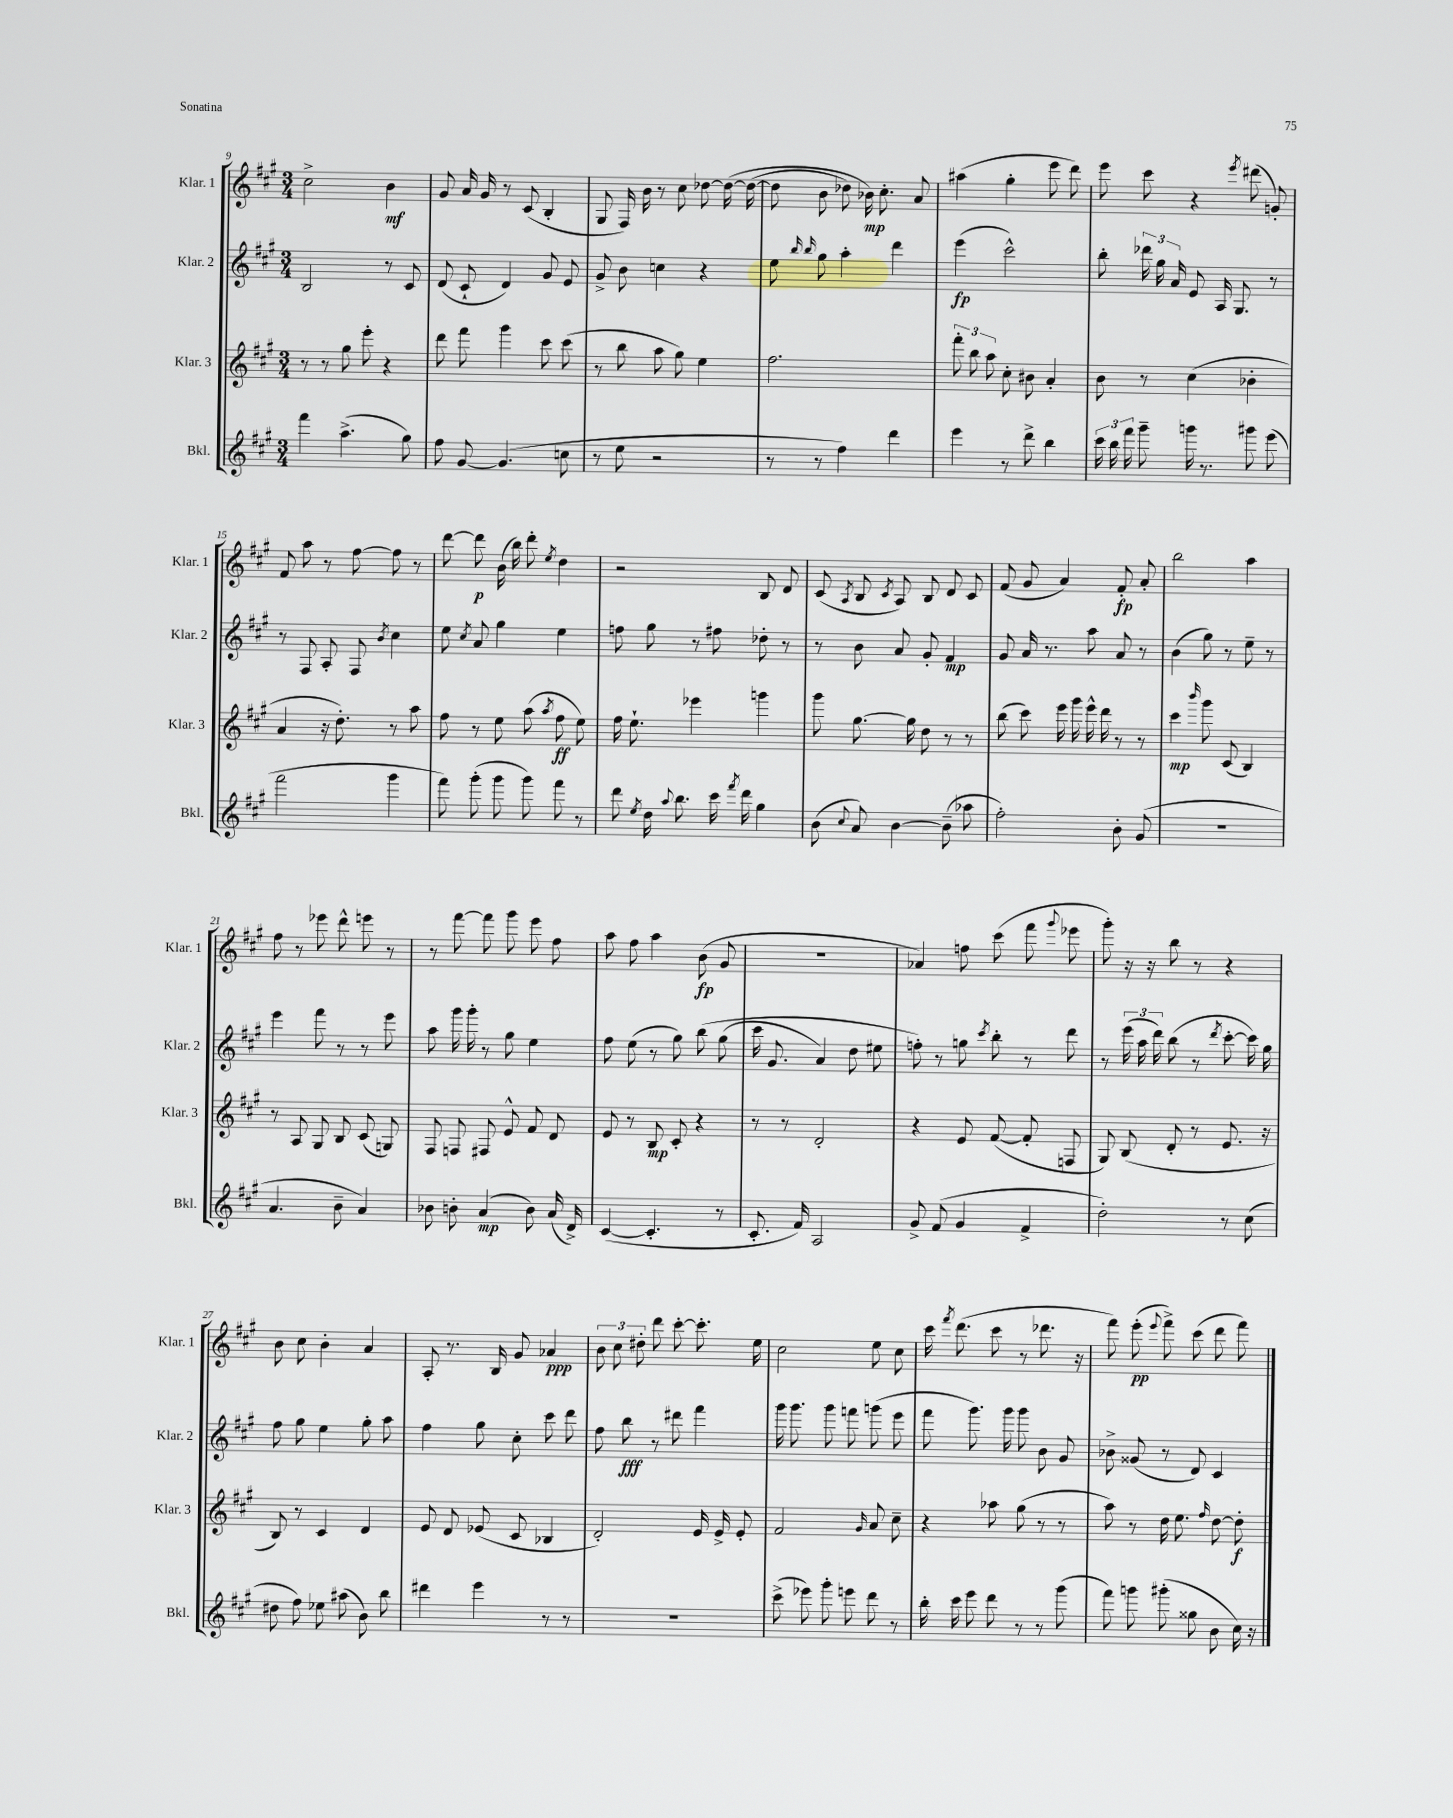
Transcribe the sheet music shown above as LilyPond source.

<<
\new StaffGroup <<
\new Staff = "s0" \with { instrumentName = "Klar. 1" shortInstrumentName = "Klar. 1" } {
    \clef treble \key a \major \numericTimeSignature \time 3/4
    \autoBeamOff cis''2-> b'4\mf |
    gis'8 a'16 gis'16 r8 cis'8( b4-. |
    gis8 fis16) b'16 r8 cis''8 des''8~ des''16~\( des''16~( |
    des''8 b'8 des''8) bes'16\mp\) cis''8.-. a'8 |
    ais''4( gis''4-. e'''8 d'''8) |
    e'''8 cis'''8 r4 \acciaccatura { e'''8 } dis'''8( g'8-.) |
    fis'8 a''8 r8 fis''8~ fis''8 r8 |
    d'''8~ d'''8\p b'16( b''16) d'''8-. \acciaccatura { e''8 } d''4 |
    r2 b8 d'8 |
    cis'8( \acciaccatura { a8 } b8 \acciaccatura { cis'8 } a8) b8 d'8 cis'8 |
    fis'8( gis'8 a'4) fis'8-.\fp a'8-. |
    b''2 a''4 |
    fis''8 r8 ees'''8 d'''8-^ e'''8 r8 |
    r8 fis'''8~ fis'''8 gis'''8 e'''8 fis''8 |
    a''8 fis''8 a''4 b'8\fp( gis'8 |
    R2. |
    aes'4) f''8 cis'''8( fis'''8 \appoggiatura { gis'''8 } ees'''8 |
    gis'''8-.) r16 r16 b''8 r8 r4 |
    b'8 cis''8 b'4-. a'4 |
    a8-. r8. b16 gis'8 aes'4\ppp |
    \tuplet 3/2 { b'8 cis''8 dis''8-. } d'''8 cis'''8~-. cis'''8.-. e''16 |
    cis''2 e''8 cis''8 |
    cis'''16 \acciaccatura { fis'''8 } d'''8.( cis'''8 r8 des'''8. r16 |
    fis'''8) e'''8-.\pp( \appoggiatura { e'''8 } fis'''8->) cis'''8( d'''8 fis'''8) \bar "|." |
}
\new Staff = "s1" \with { instrumentName = "Klar. 2" shortInstrumentName = "Klar. 2" } {
    \clef treble \key a \major \numericTimeSignature \time 3/4
    \autoBeamOff b2 r8 cis'8 |
    d'8( cis'8-! d'4) gis'8 e'8 |
    gis'8-> b'8 c''4 r4 |
    e''8 \grace { b''16 b''16 } gis''8 a''4-. d'''4 |
    e'''4\fp( cis'''2-^) |
    b''8-. \tuplet 3/2 { des'''16 gis''16 a'16 } e'8 a16 gis8. r8 |
    r8 fis8 a8-. fis8 \acciaccatura { b'8 } cis''4 |
    e''8 \acciaccatura { cis''8 } a'8 gis''4 e''4 |
    f''8 gis''8 r8 fis''8 des''8-. r8 |
    r8 b'8 a'8 gis'8-. fis'4\mp |
    gis'8 a'16 r8. a''8 a'8 r8 |
    b'4( gis''8) r8 e''8-- r8 |
    e'''4 fis'''8 r8 r8 e'''8 |
    a''8 gis'''16 gis'''16-. r8 gis''8 e''4 |
    fis''8 e''8( r8 gis''8) b''8\( gis''8( |
    cis'''16 gis'8. a'4) d''8 eis''8 |
    f''8-.\) r8 g''8 \acciaccatura { cis'''8 } b''8-. r8 d'''8 |
    r8 \tuplet 3/2 { e'''16( a''16 d'''16) } b''8( r8 \acciaccatura { d'''8 } cis'''8~-. cis'''16) gis''16 |
    fis''8 gis''8 e''4 gis''8-. a''8 |
    fis''4 gis''8 cis''8-. cis'''8 d'''8 |
    fis''8 b''8\fff r8 dis'''8 fis'''4 |
    gis'''16 gis'''8. gis'''8 f'''8 g'''8( e'''8 |
    fis'''8 gis'''8.) gis'''16 gis'''8 b'8 gis'8 |
    bes'8-> gisis'8( r8 d'8) cis'4 \bar "|." |
}
\new Staff = "s2" \with { instrumentName = "Klar. 3" shortInstrumentName = "Klar. 3" } {
    \clef treble \key a \major \numericTimeSignature \time 3/4
    \autoBeamOff r8 r8 gis''8 e'''8-. r4 |
    d'''8 fis'''8 gis'''4 cis'''8 cis'''8( |
    r8 b''8 a''8 gis''8) e''4 |
    fis''2. |
    \tuplet 3/2 { fis'''8-. b''8 a''8 } cis''8-. bis'8 a'4-. |
    b'8 r8 cis''4( bes'4-. |
    a'4 r16 d''8.-.) r8 a''8 |
    fis''8 r8 e''8 a''8( \acciaccatura { a''8 } fis''8\ff e''8) |
    fis''16 e''8.-! ees'''4 g'''4 |
    gis'''8 gis''8.~ gis''16 d''8 r8 r8 |
    b''8( cis'''8) e'''16 gis'''16 e'''16-^ d'''16 r8 r8 |
    cis'''4\mp \grace { b'''16 } gis'''8 cis'8( b4) |
    r8 a8 gis8 b8 cis'8( g8) |
    fis8 f8 fis8 e'8-^ fis'8 d'8 |
    e'8 r8 b8\mp cis'8-. r4 |
    r8 r8 d'2-. |
    r4 e'8 fis'8~( fis'8-. f8 |
    gis8) b8( d'8-. r8 e'8. r16 |
    b8) r8 cis'4 d'4 |
    e'8 d'8 ees'8( cis'8 bes4 |
    d'2-.) e'16 e'16-> e'8-. |
    fis'2 \grace { gis'16 } a'8 cis''8-- |
    r4 aes''8 gis''8( r8 r8 |
    a''8) r8 d''16 e''8. \grace { fis''16 } d''8~ d''8-.\f \bar "|." |
}
\new Staff = "s3" \with { instrumentName = "Bkl." shortInstrumentName = "Bkl." } {
    \clef treble \key a \major \numericTimeSignature \time 3/4
    \autoBeamOff fis'''4 a''4.->( gis''8) |
    fis''8 gis'8~ gis'4.( c''8 |
    r8 e''8 r2 |
    r8 r8 fis''4) d'''4 |
    e'''4 r8 d'''8-> b''4 |
    \tuplet 3/2 { cis'''16 b''16 fis'''16 } gis'''8-- g'''16 r8. gis'''8 e'''8( |
    fis'''2 gis'''4 |
    fis'''8) gis'''8-.( gis'''8 gis'''8) fis'''8 r8 |
    d'''8 \acciaccatura { e''8 } d''16 \appoggiatura { a''8 } b''8. cis'''16 \acciaccatura { fis'''8 } d'''16 gis''4 |
    b'8( \appoggiatura { cis''8 } a'8) b'4~ b'8--( aes''8 |
    fis''2-.) b'8-. gis'8( |
    R2. |
    a'4. b'8-- a'4) |
    bes'8 b'8-. a'4\mp( b'8) a'16( d'16->) |
    cis'4~( cis'4.-. r8 |
    cis'8.-. fis'16) a2 |
    gis'8-> fis'8( gis'4 fis'4-> |
    d''2-.) r8 cis''8( |
    dis''8 fis''8) ees''8 ais''8( b'8) b''8 |
    dis'''4 e'''4 r8 r8 |
    R2. |
    cis'''8->( ees'''8) gis'''8-. e'''8 d'''8 r8 |
    b''16-. cis'''16 e'''8 d'''8 r8 r8 gis'''8( |
    fis'''8) g'''8 gis'''8-.( gisis''8 b'8 cis''16) r16 \bar "|." |
}
>>
>>
\layout { \context { \Score currentBarNumber = #9 } }
